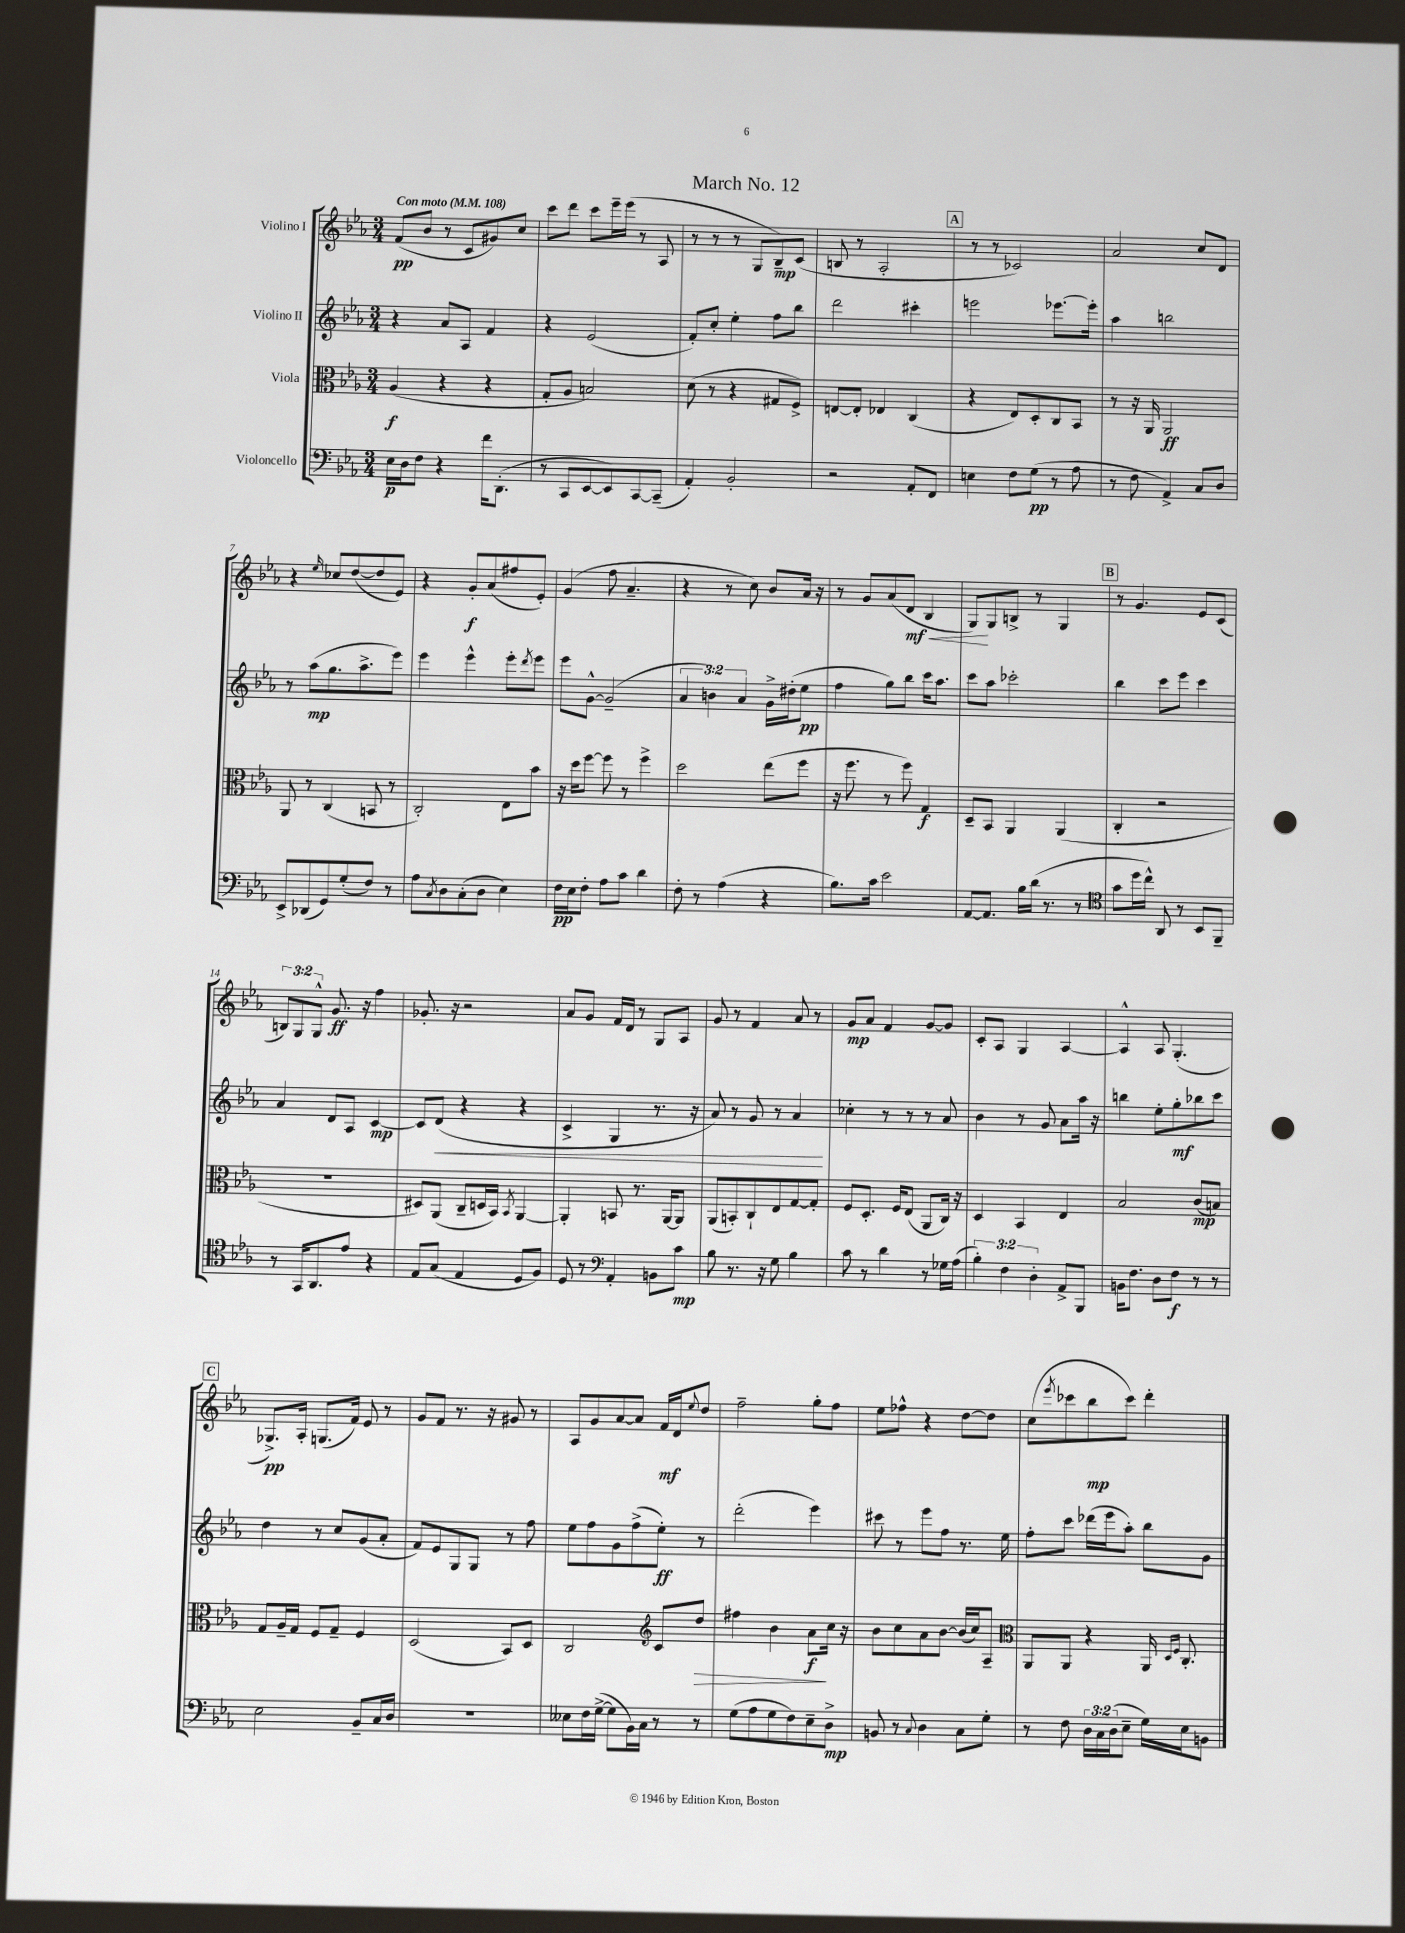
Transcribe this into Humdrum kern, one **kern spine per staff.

**kern	**dynam	**kern	**dynam	**kern	**dynam	**kern	**dynam
*part4	*part4	*part3	*part3	*part2	*part2	*part1	*part1
*staff4	*staff4	*staff3	*staff3	*staff2	*staff2	*staff1	*staff1
*I"Violoncello	*	*I"Viola	*	*I"Violino II	*	*I"Violino I	*
*clefF4	*	*clefC3	*	*clefG2	*	*clefG2	*
*k[b-e-a-]	*	*k[b-e-a-]	*	*k[b-e-a-]	*	*k[b-e-a-]	*
*M3/4	*	*M3/4	*	*M3/4	*	*M3/4	*
*MM108	*	*MM108	*	*MM108	*	*MM108	*
=1	=1	=1	=1	=1	=1	=1	=1
!	!	!	!	!	!	!LO:TX:a:B:t=Con moto	!
16E-\LL	p	(4A-/	f	4r	.	(8f/L	pp
16D\J	.	.	.	.	.	.	.
8F\J	.	.	.	.	.	8b-/J	.
4r	.	4r	.	8a-/L	.	8r	.
.	.	.	.	8A-/J	.	8c/L	.
16f\KL	.	4r	.	4f/	.	8g#X/)	.
(8.DD'\J	.	.	.	.	.	.	.
.	.	.	.	.	.	8cc/J	.
=2	=2	=2	=2	=2	=2	=2	=2
8r	.	8G'/L	.	4r	.	8ccc\L	.
8CC/L	.	8A-/J	.	.	.	8ddd\J	.
[8EE-/	.	2Bn/)	.	(2e-/	.	8ccc\L	.
8EE-/])	.	.	.	.	.	16eee-~\L	.
.	.	.	.	.	.	(16eee-\JJ	.
[8CC/	.	.	.	.	.	8r	.
(8CC~/J]	.	.	.	.	.	8A-/	.
=3	=3	=3	=3	=3	=3	=3	=3
4AA-'/)	.	(8d\	.	8f'/L)	.	8r	.
.	.	8r	.	8cc'/J	.	8r	.
2BB-'/	.	4r	.	4ee-'\	.	8r	.
.	.	.	.	.	.	8G/L	.
.	.	8G#X/L	.	8ff\L	.	8B-~/)	mp
.	.	8F^/J)	.	8bb-\J	.	(8c/J	.
=4	=4	=4	=4	=4	=4	=4	=4
2r	.	[8En/L	.	2ddd\	.	8Bn/	.
.	.	8E'/J]	.	.	.	8r	.
.	.	4E-X/	.	.	.	2A-'/	.
8AA-'/L	.	(4C/	.	4ccc#X'\	.	.	.
8FF/J	.	.	.	.	.	.	.
!!LO:REH:place=s1:t=A
=5	=5	=5	=5	=5	=5	=5	=5
4En\	.	4r	.	2eeen\	.	8r	.
.	.	.	.	.	.	8r	.
8F\L	.	8E-/L)	.	.	.	2c-X/)	.
(8G\J	pp	8D'/	.	.	.	.	.
8r	.	8C/	.	[8.eee-X\L	.	.	.
8A-\	.	8BB-/J	.	.	.	.	.
.	.	.	.	16eee-'\Jk]	.	.	.
=6	=6	=6	=6	=6	=6	=6	=6
8r	.	8r	.	4aa-\	.	2a-/	.
8F\	.	16r	.	.	.	.	.
.	.	16AA-/	.	.	.	.	.
4AA-^/)	.	2AA-/	ff	2bbn\	.	.	.
8C/L	.	.	.	.	.	8cc/L	.
8D/J	.	.	.	.	.	8d/J	.
!!LO:LB:g=z
=7	=7	=7	=7	=7	=7	=7	=7
8EE-^/L	.	8AA-/	.	8r	.	4r	.
(8DD-X/	.	8r	.	(8aa-\L	mp	.	.
.	.	.	.	.	.	16qqee-/	.
8GG/)	.	(4C/	.	8.gg\	.	8cc-X/L	.
(8G'/	.	.	.	.	.	([8dd/	.
.	.	.	.	8.aa-^\	.	.	.
8F/J)	.	8BBn/	.	.	.	8dd/]	.
8r	.	8r	.	8eee-\J)	.	8e-/J)	.
=8	=8	=8	=8	=8	=8	=8	=8
8A-\L	.	2C'/)	.	4eee-\	.	4r	.
8qC/	.	.	.	.	.	.	.
8D\	.	.	.	.	.	.	.
(8C'\	.	.	.	4eee-^^\	.	8g'/L	f
8D\J	.	.	.	.	.	(8a-/	.
4E-\)	.	8E-\L	.	8eee-'\L	.	8ff#X/	.
.	.	.	.	8qddd/	.	.	.
.	.	8b-\J	.	8eee-\J	.	8e-'/J)	.
=9	=9	=9	=9	=9	=9	=9	=9
16F\LL	pp	16r	.	8eee-\L	.	(4g/	.
16E-\J	.	16dd\KL	.	.	.	.	.
8F'\J	.	[8ff\J	.	[8g^^\J	.	.	.
8A-\L	.	8ff\]	.	(2g~/]	.	8ff\	.
8c\J	.	8r	.	.	.	4.a-~/	.
4d\	.	4ff^\	.	.	.	.	.
=10	=10	=10	=10	=10	=10	=10	=10
8F'\	.	2dd\	.	6a-/	.	4r	.
8r	.	.	.	.	.	.	.
.	.	.	.	6bn\)	.	.	.
(4A-\	.	.	.	.	.	8r	.
.	.	.	.	6a-/	.	.	.
.	.	.	.	.	.	8cc\)	.
4r	.	(8ee-\L	.	16g^\LL	.	8b-/L	.
.	.	.	.	(16dd#X'\J	.	.	.
.	.	8ff\J	.	8ee-\J	pp	16a-/Jk	.
.	.	.	.	.	.	16r	.
=11	=11	=11	=11	=11	=11	=11	=11
8.B-\L)	.	16r	.	4ff\	.	8r	.
.	.	8.ff\	.	.	.	.	.
.	.	.	.	.	.	8g/L	.
16c\Jk	.	.	.	.	.	.	.
2e-\	.	8r	.	8gg\L)	.	(8a-/	.
!	!	!	!	!	!	!	!LO:HP:b
.	.	8ff\)	.	8bb-\J	.	8d/J	< mf
.	.	4G/	f	16ccc\KL	.	4B-/	.
.	.	.	.	8.aa-\J	.	.	.
=12	=12	=12	=12	=12	=12	=12	=12
[8AA-/L	.	8D~/L	.	8ccc\L	.	8G/L)	.
8.AA-/J]	.	8BB-/J	.	8aa-\J	.	8G/	[
.	.	4AA-/	.	2ccc-X'\	.	8Bn^/J	.
16B-\LL	.	.	.	.	.	.	.
(16d\JJ	.	.	.	.	.	8r	.
8.r	.	.	.	.	.	.	.
.	.	(4AA-/	.	.	.	4G/	.
8r	.	.	.	.	.	.	.
!!LO:REH:place=s1:t=B
=13	=13	=13	=13	=13	=13	=13	=13
*clefC4	*	*	*	*	*	*	*
8g\L	.	4C'/	.	4bb-\	.	8r	.
16dd\L	.	.	.	.	.	4.g/	.
16cc^^\JJ)	.	.	.	.	.	.	.
8AA-/	.	2r	.	8ccc\L	.	.	.
8r	.	.	.	8eee-\J	.	.	.
8BB-/L	.	.	.	4ccc\	.	8e-/L	.
8FF~/J	.	.	.	.	.	(8c/J	.
!!LO:LB:g=z
=14	=14	=14	=14	=14	=14	=14	=14
8r	.	2.r	.	4a-/	.	12Bn/L)	.
.	.	.	.	.	.	12G/	.
16GG/KL	.	.	.	.	.	.	.
.	.	.	.	.	.	12G^^/J	.
8.AA-/	.	.	.	.	.	.	.
.	.	.	.	8d/L	.	8.g/	ff
8e-/J	.	.	.	8A-/J	.	.	.
.	.	.	.	.	.	16r	.
4r	.	.	.	[4c/	mp	4ff\	.
=15	=15	=15	=15	=15	=15	=15	=15
8E-/L	.	8D#X/L)	.	8c/L]	.	8.g-X'/	.
!	!	!	!	!	!LO:HP:b	!	!
(8G/J	.	(8AA-/J	.	(8d/J	<	.	.
.	.	.	.	.	.	16r	.
4E-/	.	8C~/L	.	4r	.	2r	.
.	.	16Dn/L	.	.	.	.	.
.	.	16BB-/JJ)	.	.	.	.	.
.	.	8qBB-/	.	.	.	.	.
8D/L	.	[4AA-/	.	4r	.	.	.
8F/J)	.	.	.	.	.	.	.
=16	=16	=16	=16	=16	=16	=16	=16
8D/	.	4AA-'/]	.	4c^/	.	8a-/L	.
8r	.	.	.	.	.	8g/J	.
*clefF4	*	*	*	*	*	*	*
4AA-'/	.	8BBn/	.	4G/	.	16f/LL	.
.	.	.	.	.	.	16d/JJ	.
.	.	8.r	.	.	.	8r	.
8BBn\L	.	.	.	8.r	.	8G/L	.
.	.	[16AA-/KL	.	.	.	.	.
8c\J	mp	8AA-/J]	.	.	.	8A-/J	.
.	.	.	.	16r	.	.	.
=17	=17	=17	=17	=17	=17	=17	=17
8B-\	.	(8AA-/L	.	8a-/)	.	8g/	.
8.r	.	8BBn'/)	.	8r	.	8r	.
.	.	8C`/	.	8g/	.	4f/	.
16r	.	.	.	.	.	.	.
8G\	.	8E-/	.	8r	.	.	.
4B-\	.	[8G/	.	4a-/	.	8a-/	.
.	.	8G'/J]	.	.	.	8r	.
.	.	.	.	.	[	.	.
=18	=18	=18	=18	=18	=18	=18	=18
8c\	.	8F/L	.	4cc-X'\	.	8g/L	mp
8r	.	8.D'/J	.	.	.	8a-/J	.
4d\	.	.	.	8r	.	4f/	.
.	.	16F/KL	.	.	.	.	.
.	.	(8E-/J	.	8r	.	.	.
8r	.	8AA-/L	.	8r	.	[8g/L	.
16G-X\LL	.	16C/Jk)	.	8a-/	.	8g/J]	.
(16A-\JJ	.	16r	.	.	.	.	.
=19	=19	=19	=19	=19	=19	=19	=19
6B-'\)	.	4D/	.	4b-\	.	8c'/L	.
.	.	.	.	.	.	8A-/J	.
6F\	.	.	.	.	.	.	.
.	.	4BB-/	.	8r	.	4G/	.
6D'\	.	.	.	.	.	.	.
.	.	.	.	8g/	.	.	.
8AA-^/L	.	4E-/	.	8a-\L	.	[4A-/	.
8BBB-/J	.	.	.	16aa-\Jk	.	.	.
.	.	.	.	16r	.	.	.
=20	=20	=20	=20	=20	=20	=20	=20
16BBn\KL	.	2B-/	.	4bbn\	.	4A-^^/]	.
8.F\J	.	.	.	.	.	.	.
8D\L	.	.	.	8ee-'\L	.	8A-/	.
8F\J	f	.	.	8gg'\	mf	(4.G'/	.
8r	.	(8c/L	mp	8bb-X\	.	.	.
8r	.	8Bn/J)	.	8ccc\J	.	.	.
!!LO:LB:g=z
!!LO:REH:place=s1:t=C
=21	=21	=21	=21	=21	=21	=21	=21
2E-\	.	8G/L	.	4dd\	.	8.G-X^/L)	pp
.	.	16A-~/L	.	.	.	.	.
.	.	16G/JJ	.	.	.	16A-'/Jk	.
.	.	8F/L	.	8r	.	(8.Gn/L	.
.	.	8G~/J	.	8cc/L	.	.	.
.	.	.	.	.	.	16f/Jk)	.
8BB-~/L	.	4F/	.	(8g/	.	8e-/	.
16C/L	.	.	.	8a-'/J	.	8r	.
16D/JJ	.	.	.	.	.	.	.
=22	=22	=22	=22	=22	=22	=22	=22
2.r	.	(2D/	.	8f/L)	.	8g/L	.
.	.	.	.	8e-/	.	8f/J	.
.	.	.	.	8G/	.	8.r	.
.	.	.	.	8G/J	.	.	.
.	.	.	.	.	.	16r	.
.	.	8BB-/L)	.	8r	.	8g#X/	.
.	.	8D/J	.	8ff\	.	8r	.
=23	=23	=23	=23	=23	=23	=23	=23
8E--X\L	.	2C/	.	8ee-\L	.	8A-/L	.
16F\L	.	.	.	8ff\	.	8g/	.
([16G^\JJ	.	.	.	.	.	.	.
8G\L]	.	.	.	8g\	.	[8a-/	.
16BB-\L)	.	.	.	(8ff^\	.	8a-/J]	.
16C\JJ	.	.	.	.	.	.	.
*	*	*clefG2	*	*	*	*	*
8r	.	8c/L	.	8ee-'\J)	ff	16f/LL	mf
.	.	.	.	.	.	16d/J	.
.	.	.	.	.	.	8qqee-/	.
!	!	!	!LO:HP:b	!	!	!	!
8r	.	8dd/J	>	8r	.	8dd/J	.
=24	=24	=24	=24	=24	=24	=24	=24
(8G\L	.	4ff#X\	.	(2ddd'\	.	2ff~\	.
8A-\	.	.	.	.	.	.	.
8G\	.	4b-\	.	.	.	.	.
8F\)	.	.	.	.	.	.	.
8E-~\	.	8a-\L	f	4eee-\)	.	8gg'\L	.
8D^\J	mp	16cc\Jk	]	.	.	8ff\J	.
.	.	16r	.	.	.	.	.
=25	=25	=25	=25	=25	=25	=25	=25
8BBn/	.	8b-\L	.	8ccc#X\	.	8ee-\L	.
8r	.	8cc\	.	8r	.	8ff-X^^\J	.
8qqC/	.	.	.	.	.	.	.
4D\	.	8a-\	.	8eee-\L	.	4r	.
.	.	[8b-\J	.	8ff\J	.	.	.
8C\L	.	(16b-/LL]	.	8.r	.	[8dd\L	.
.	.	16cc/J)	.	.	.	.	.
8G'\J	.	8A-~/J	.	.	.	8dd\J]	.
.	.	.	.	16ee-\	.	.	.
=26	=26	=26	=26	=26	=26	=26	=26
*	*	*clefC3	*	*	*	*	*
8r	.	8AA-/L	.	8ff'\L	.	(8cc\L	.
.	.	.	.	.	.	8qeee-/	.
8F\	.	8AA-/J	.	8ccc\J	.	8ccc-X\	.
24D\LL	.	4r	.	(16ddd-X\LL	.	8bb-\	mp
24C\	.	.	.	.	.	.	.
.	.	.	.	16eee-\J	.	.	.
(24D\J	.	.	.	.	.	.	.
8E-~\J	.	.	.	8aa-'\J)	.	8ccc-\J)	.
16G\LL)	.	16AA-/	.	8bb-\L	.	4ddd'\	.
.	.	16qqD/LL	.	.	.	.	.
.	.	16qqF/JJ	.	.	.	.	.
16E-\J	.	8.C'/	.	.	.	.	.
8BBn\J	.	.	.	8g\J	.	.	.
==	==	==	==	==	==	==	==
*-	*-	*-	*-	*-	*-	*-	*-
